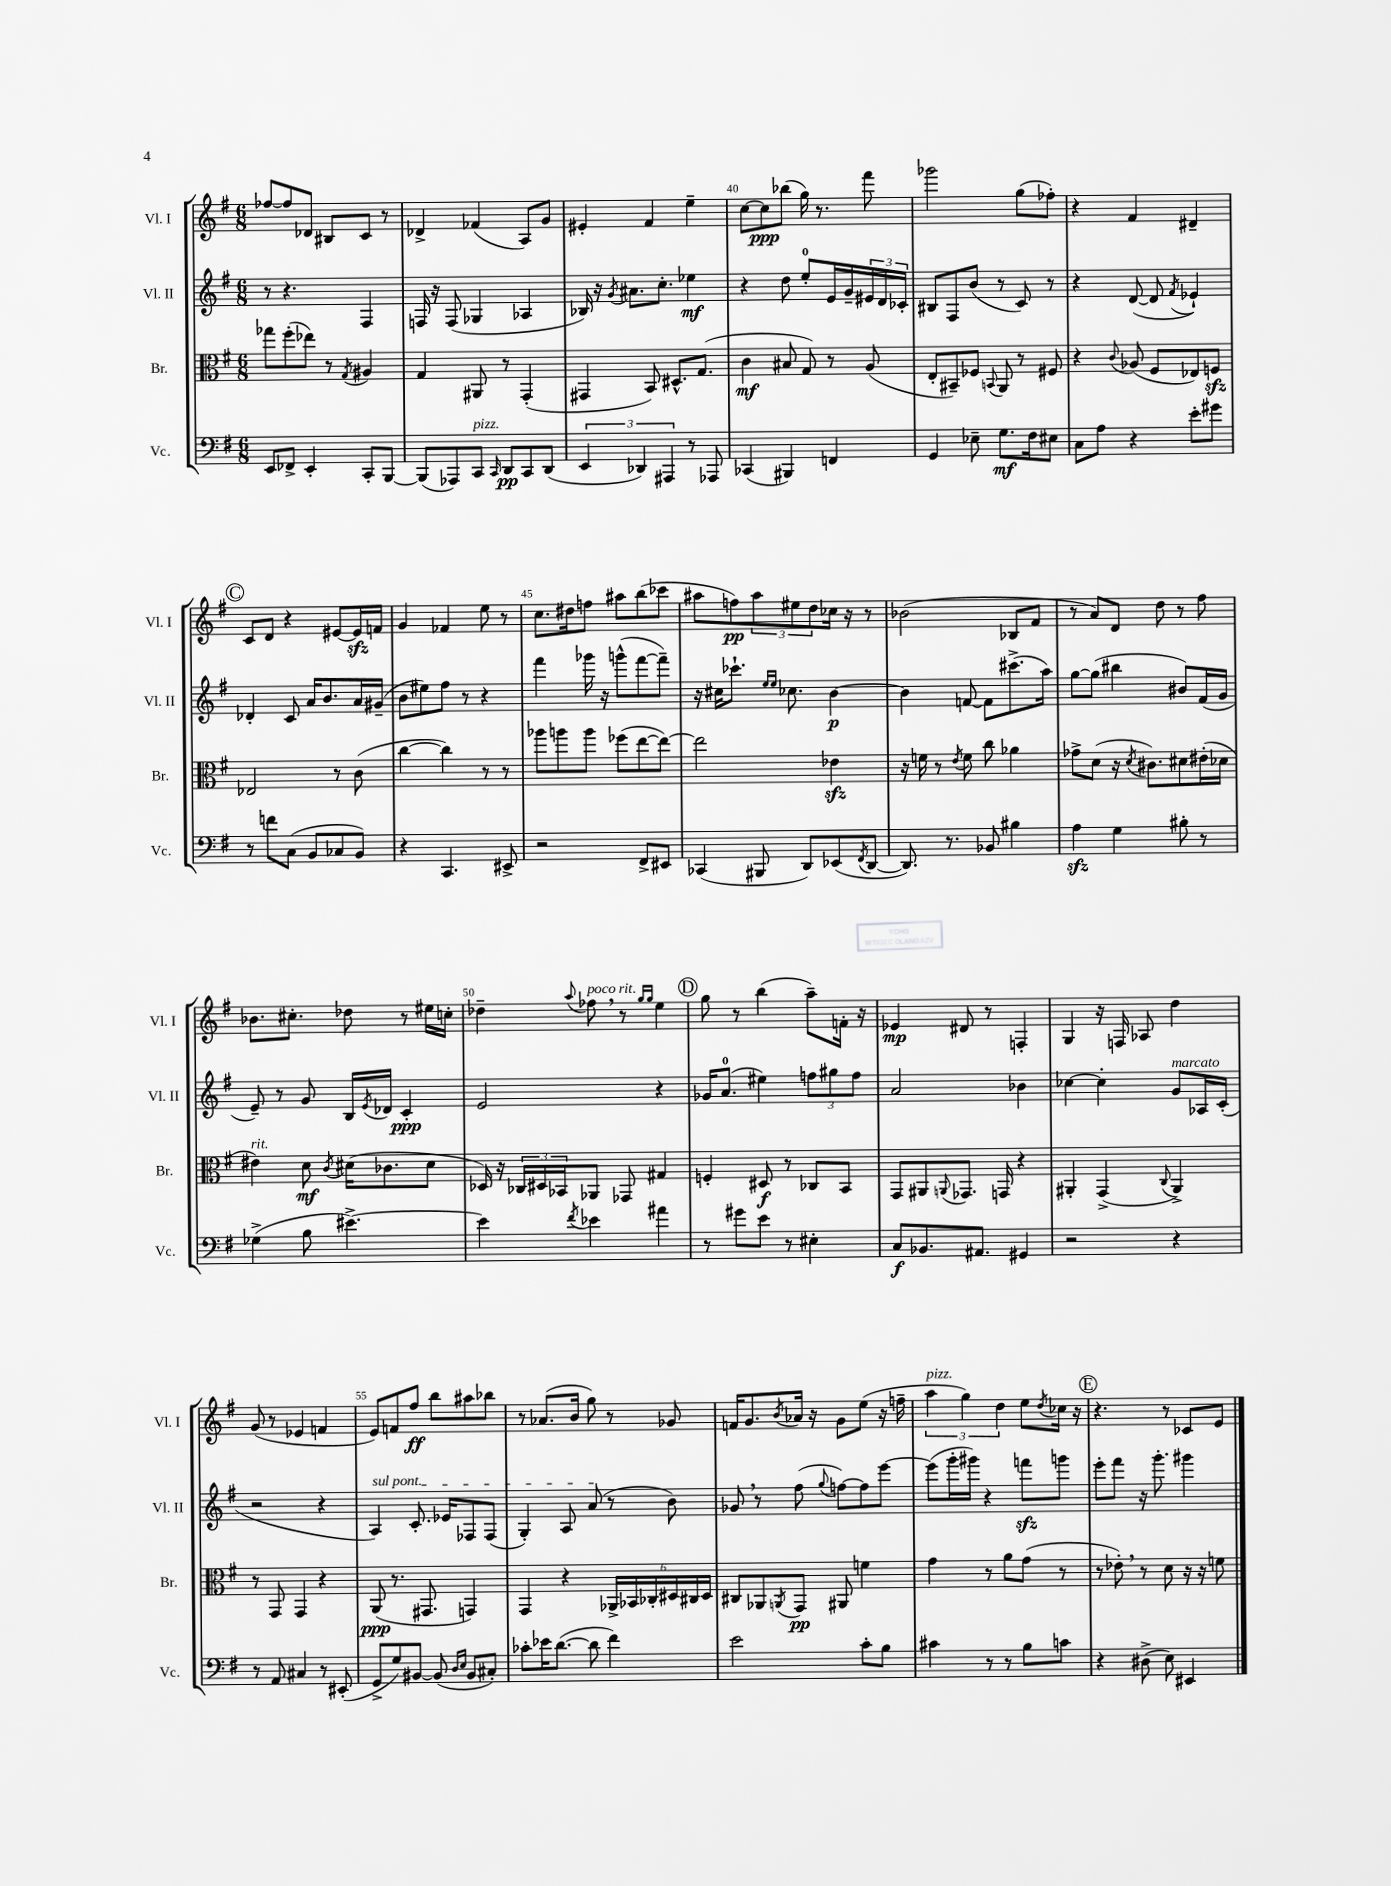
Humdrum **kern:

**kern	**dynam	**kern	**dynam	**kern	**dynam	**kern	**dynam
*part4	*part4	*part3	*part3	*part2	*part2	*part1	*part1
*staff4	*staff4	*staff3	*staff3	*staff2	*staff2	*staff1	*staff1
*I"Vc.	*	*I"Br.	*	*I"Vl. II	*	*I"Vl. I	*
*I'Vc.	*	*I'Br.	*	*I'Vl. II	*	*I'Vl. I	*
*clefF4	*	*clefC3	*	*clefG2	*	*clefG2	*
*k[f#]	*	*k[f#]	*	*k[f#]	*	*k[f#]	*
*M6/8	*	*M6/8	*	*M6/8	*	*M6/8	*
=37	=37	=37	=37	=37	=37	=37	=37
8EE/L	.	8gg-X\L	.	8r	.	[8ff-X/L	.
8FF-X^/J	.	(8ff#'\	.	4.r	.	8ff-/]	.
4EE'/	.	8ee-X\J)	.	.	.	8d-X/J	.
.	.	8r	.	.	.	8B#X/L	.
.	.	8qG/	.	.	.	.	.
8CC'/L	.	4A#X/	.	4F#/	.	8c/J	.
[8BBB/J	.	.	.	.	.	8r	.
=38	=38	=38	=38	=38	=38	=38	=38
(8BBB/L]	.	4G/	.	16Fn/	.	4d-X^/	.
.	.	.	.	16r	.	.	.
8AAA-X/)	.	.	.	(8F/	.	.	.
!LO:TX:a:i:t=pizz.	!	!	!	!	!	!	!
8CC/J	.	8AA#X/	.	4G-X/	.	(4f-X/	.
16qqCC/	.	.	.	.	.	.	.
8DD/L	pp	8r	.	.	.	.	.
8CC/	.	(4GG'/	.	4A-X/	.	8A/L)	.
(8DD/J	.	.	.	.	.	8g/J	.
=39	=39	=39	=39	=39	=39	=39	=39
6EE/	.	4GG#X/	.	16B-X/)	.	4e#X'/	.
.	.	.	.	16r	.	.	.
.	.	.	.	8qg/	.	.	.
.	.	.	.	8.a#X\L	.	.	.
6DD-X/)	.	.	.	.	.	.	.
.	.	8BB/)	.	.	.	4f#/	.
.	.	.	.	8.cc'\J	.	.	.
6AAA#X/	.	.	.	.	.	.	.
.	.	8.D#X^^/L	.	.	.	.	.
8r	.	.	.	4ee-X\	mf	4ee~\	.
.	.	(8.G/J	.	.	.	.	.
8AAA-X/	.	.	.	.	.	.	.
=40	=40	=40	=40	=40	=40	=40	=40
(4CC-X/	.	4c\	mf	4r	.	[8cc\L	.
.	.	.	.	.	.	8cc\]	ppp
4BBB#X/)	.	8B#X/	.	8dd\	.	(8bb-X\J	.
.	.	8G/)	.	8ee'/L	.	16gg\)	.
.	.	.	.	.	.	8.r	.
4FFn/	.	8r	.	16e/L	.	.	.
.	.	.	.	16g~/	.	.	.
.	.	(8A/	.	24e#X/	.	8fff#\	.
.	.	.	.	24d/	.	.	.
.	.	.	.	24c-X'/JJ	.	.	.
=41	=41	=41	=41	=41	=41	=41	=41
4GG/	.	8E'/L	.	8B#X/L	.	2ggg-X\	.
.	.	8BB#X~/)	.	8F#/	.	.	.
8E-X~\	.	8F-X/J	.	(8b/J	.	.	.
.	.	8qqBBn/	.	.	.	.	.
8.G\L	mf	8AA/	.	8r	.	.	.
.	.	8r	.	8c/)	.	(8gg\L	.
16F#\k	.	.	.	.	.	.	.
8E#X\J	.	8F#X/	.	8r	.	8ff-X'\J)	.
=42	=42	=42	=42	=42	=42	=42	=42
8C\L	.	4r	.	4r	.	4r	.
8A\J	.	.	.	.	.	.	.
.	.	8qqc/	.	.	.	.	.
4r	.	(8A-X/	.	([8d/	.	4f#/	.
.	.	8F#/L	.	8d/]	.	.	.
.	.	.	.	8qf#/	.	.	.
8e'\L	.	8E-X/)	.	4e-X`/)	.	4d#X~/	.
8g#X\J	.	8Fnzz/J	.	.	.	.	.
!!LO:LB:g=z
!!LO:REH:place=s1:t=C
=43	=43	=43	=43	=43	=43	=43	=43
8r	.	2E-X/	.	4d-X'/	.	8c/L	.
8fn\L	.	.	.	.	.	8d/J	.
(8C\J	.	.	.	8c/	.	4r	.
8BB/L	.	.	.	16a/KL	.	.	.
.	.	.	.	8.b/	.	.	.
8C-X/	.	8r	.	.	.	[8e#X/L	.
8BB/J)	.	(8c\	.	16a/L	.	16e#zz/L]	.
.	.	.	.	(16g#X~/JJ	.	16fn/JJ	.
=44	=44	=44	=44	=44	=44	=44	=44
4r	.	[4cc\	.	8b\L	.	4g/	.
.	.	.	.	8ee#X\)	.	.	.
4.CC/	.	4cc\])	.	8ff#\J	.	4f-X/	.
.	.	.	.	8r	.	.	.
.	.	8r	.	4r	.	8ee\	.
8EE#X^/	.	8r	.	.	.	8r	.
=45	=45	=45	=45	=45	=45	=45	=45
2r	.	8aa-X\L	.	4fff#\	.	8.cc\L	.
.	.	8aan\	.	.	.	.	.
.	.	.	.	.	.	16dd#X\k	.
.	.	8aa\J	.	16ggg-X\	.	8ffn\J	.
.	.	.	.	16r	.	.	.
.	.	(8ff-X\L	.	(8gggn^^\L	.	8aa#X\L	.
8FF#^/L	.	[8ee\	.	[8fff#\	.	(8bb\	.
8EE#X/J	.	8ee\J_)	.	8fff#~\J])	.	8ccc-X\J	.
=46	=46	=46	=46	=46	=46	=46	=46
(4CC-X/	.	2ee\]	.	16r	.	8aa#X\L	.
.	.	.	.	16cc#X\KL	.	.	.
.	.	.	.	8.ccc-X`\J	.	8ffn\)	pp
8BBB#X/	.	.	.	.	.	12aa#\	.
.	.	.	.	16qqee/LL	.	.	.
.	.	.	.	16qqee/JJ	.	.	.
.	.	.	.	8.cc-X\	.	.	.
.	.	.	.	.	.	12ee#X\	.
8DD/L)	.	.	.	.	.	.	.
.	.	.	.	.	.	12dd\	.
(8EE-X/	.	4e-Xzz\	.	[4b\	p	16cc-X\Jk	.
.	.	.	.	.	.	16r	.
8qFF#/	.	.	.	.	.	.	.
[8DD/J	.	.	.	.	.	8r	.
=47	=47	=47	=47	=47	=47	=47	=47
8.DD/])	.	16r	.	4b\]	.	(2b-X\	.
.	.	16fn\	.	.	.	.	.
.	.	8r	.	.	.	.	.
8.r	.	.	.	.	.	.	.
.	.	8qe/	.	.	.	.	.
.	.	8f\	.	[8fn/	.	.	.
8BB-X/	.	8cc\	.	8f\L]	.	.	.
4B#X\	.	4a-X\	.	(8.ccc#X^\	.	8B-X/L	.
.	.	.	.	.	.	8f#/J	.
.	.	.	.	16aa\Jk)	.	.	.
=48	=48	=48	=48	=48	=48	=48	=48
4Azz\	.	8g-X^\L	.	[8gg\L	.	8r	.
.	.	(8d\J	.	(8gg\J]	.	8a/L)	.
4G\	.	16r	.	4bb#X\	.	8d/J	.
.	.	8qd/	.	.	.	.	.
.	.	8.c#X\L)	.	.	.	.	.
.	.	.	.	.	.	8dd\	.
8B#X'\	.	8d#X\	.	8b#X/L)	.	8r	.
8r	.	(16e#X'\L	.	(16f#/L	.	8ff#\	.
.	.	16d-X\JJ	.	16g/JJ	.	.	.
!!LO:LB:g=z
=49	=49	=49	=49	=49	=49	=49	=49
!	!	!LO:TX:a:i:t=rit.	!	!	!	!	!
(4G-X^\	.	4e#X\)	.	8e~/)	.	8.b-X\L	.
.	.	.	.	8r	.	.	.
.	.	.	.	.	.	8.cc#X'\J	.
8B\	.	8d\	mf	8g/	.	.	.
.	.	8qc/	.	.	.	.	.
[4.e#X^\)	.	(16d#X\KL	.	16B/LL	.	8dd-X\	.
.	.	.	.	8qe/	.	.	.
.	.	8.c-X\	.	16d-X/JJ	.	.	.
.	.	.	.	4c'/	ppp	8r	.
.	.	8d#\J	.	.	.	16ee#X\LL	.
.	.	.	.	.	.	16ccn'\JJ	.
=50	=50	=50	=50	=50	=50	=50	=50
4e#\]	.	16D-X/)	.	2e/	.	4dd-X~\	.
.	.	16r	.	.	.	.	.
.	.	24C-X/LL	.	.	.	.	.
.	.	24D#X/	.	.	.	.	.
.	.	24BB-X/J	.	.	.	.	.
8qf#/	.	.	.	.	.	8qqaa/	.
!	!	!	!	!	!	!LO:TX:a:i:t=poco rit.	!
4e-X\	.	8AA-X/J	.	.	.	8ff-X,\	.
.	.	8GG-X/	.	.	.	8r	.
.	.	.	.	.	.	16qqgg/LL	.
.	.	.	.	.	.	16qqgg/JJ	.
4a#X\	.	4G#X/	.	4r	.	4ee\	.
!!LO:REH:place=s1:t=D
=51	=51	=51	=51	=51	=51	=51	=51
8r	.	4Fn'/	.	16g-X/KL	.	8gg\	.
.	.	.	.	(8.a/J	.	.	.
8g#X\L	.	.	.	.	.	8r	.
8e\J	.	8D#X/	f	4ee#X\)	.	(4bb\	.
8r	.	8r	.	.	.	.	.
4E#X'\	.	8C-X/L	.	12ffn\L	.	8aa~\L)	.
.	.	.	.	12gg#X\	.	.	.
.	.	8BB/J	.	.	.	16fn'\Jk	.
.	.	.	.	12ff\J	.	.	.
.	.	.	.	.	.	16r	.
=52	=52	=52	=52	=52	=52	=52	=52
8C/L	f	8GG/L	.	2a/	.	4e-X/	mp
8.BB-X/	.	8AA#X/	.	.	.	.	.
.	.	8qqAAn/	.	.	.	.	.
.	.	8.GG-X/J	.	.	.	8d#X/	.
8.AA#X/J	.	.	.	.	.	.	.
.	.	.	.	.	.	8r	.
.	.	16GGn/	.	.	.	.	.
4GG#X/	.	4r	.	4b-X\	.	4Fn'/	.
=53	=53	=53	=53	=53	=53	=53	=53
2r	.	4AA#X'/	.	[4cc-X\	.	4G/	.
.	.	(4GG^/	.	4cc-'\]	.	16r	.
.	.	.	.	.	.	16Fn/	.
.	.	.	.	.	.	8A-X/	.
.	.	8qqC/	.	.	.	.	.
!	!	!	!	!LO:TX:a:i:t=marcato	!	!	!
4r	.	4AA#^/)	.	8g/L	.	4dd\	.
.	.	.	.	16A-X/L	.	.	.
.	.	.	.	(16c'/JJ	.	.	.
!!LO:LB:g=z
=54	=54	=54	=54	=54	=54	=54	=54
8r	.	8r	.	2r	.	(8g/	.
8AA/	.	8GG/	.	.	.	8r	.
4C#X/	.	4GG/	.	.	.	4e-X/	.
8r	.	4r	.	4r	.	4fn/	.
(8EE#X'/	.	.	.	.	.	.	.
=55	=55	=55	=55	=55	=55	=55	=55
!	!	!	!	!LO:TX:a:i:t=sul pont.	!	!	!
8GG^/L	.	(8AA/	ppp	4A/)	.	8e/L)	.
8G/)	.	8.r	.	.	.	8fn/	.
[8BB#X/J	.	.	.	8.c'/	.	8ff#/J	ff
.	.	8.GG#X/	.	.	.	.	.
(8BB#/]	.	.	.	.	.	8bb\L	.
.	.	.	.	16e-X/KL	.	.	.
16qqD/LL	.	.	.	.	.	.	.
16qqE/JJ	.	.	.	.	.	.	.
8BB#/L	.	4GGn/)	.	8F-X/	.	8aa#X\	.
8C#X'/J)	.	.	.	(8F-/J	.	8bb-X\J	.
=56	=56	=56	=56	=56	=56	=56	=56
8c-X'\L	.	4GG/	.	4G'/)	.	8r	.
16e-X\K	.	.	.	.	.	(8.a-X/L	.
([8.d\J	.	.	.	.	.	.	.
.	.	4r	.	8A/	.	.	.
.	.	.	.	.	.	16b/Jk	.
8d\]	.	.	.	(8a/	.	8gg\)	.
4f#\)	.	24AA-X^/LL	.	8r	.	8r	.
.	.	24BB-X/	.	.	.	.	.
.	.	24C-X'/	.	.	.	.	.
.	.	24D#X/	.	8b\)	.	8g-X/	.
.	.	24C#X/	.	.	.	.	.
.	.	24D#/JJ	.	.	.	.	.
=57	=57	=57	=57	=57	=57	=57	=57
2e\	.	8C#X/L	.	8g-X,/	.	16fn/KL	.
.	.	.	.	.	.	8.g/	.
.	.	8AA-X/	.	8r	.	.	.
.	.	8qAAn/	.	.	.	8qb/	.
.	.	8GG/J	pp	(8ff#\	.	16a-X/Jk	.
.	.	.	.	.	.	16r	.
.	.	.	.	8qqgg/	.	.	.
.	.	8AA#X/	.	[8ffn\L)	.	8g\L	.
8c'\L	.	4fn\	.	8ff\]	.	(8ee\J	.
8B\J	.	.	.	[8eee\J	.	16r	.
.	.	.	.	.	.	16ffn~\	.
=58	=58	=58	=58	=58	=58	=58	=58
!	!	!	!	!	!	!LO:TX:a:i:t=pizz.	!
4c#X\	.	4g\	.	(8eee\L]	.	6aa\	.
.	.	.	.	16ggg'\L	.	.	.
.	.	.	.	.	.	6gg\)	.
.	.	.	.	16ggg#X\JJ)	.	.	.
8r	.	8r	.	4r	.	.	.
.	.	.	.	.	.	6dd\	.
8r	.	8a\L	.	.	.	.	.
8B\L	.	(8g\J	.	8fffnzz\L	.	8ee\L	.
.	.	.	.	.	.	8qdd/	.
8cn\J	.	8r	.	8gggn\J	.	16cc-X\Jk	.
.	.	.	.	.	.	16r	.
!!LO:REH:place=s1:t=E
=59	=59	=59	=59	=59	=59	=59	=59
4r	.	8r	.	8eee'\L	.	4.r	.
.	.	8e-X',\)	.	8fff#\J	.	.	.
(8D#X^\	.	8r	.	16r	.	.	.
.	.	.	.	8.ggg'\	.	.	.
8E\)	.	8d\	.	.	.	8r	.
4EE#X/	.	16r	.	4ggg#X\	.	8c-X/L	.
.	.	16r	.	.	.	.	.
.	.	8fn\	.	.	.	8e/J	.
==	==	==	==	==	==	==	==
*-	*-	*-	*-	*-	*-	*-	*-
